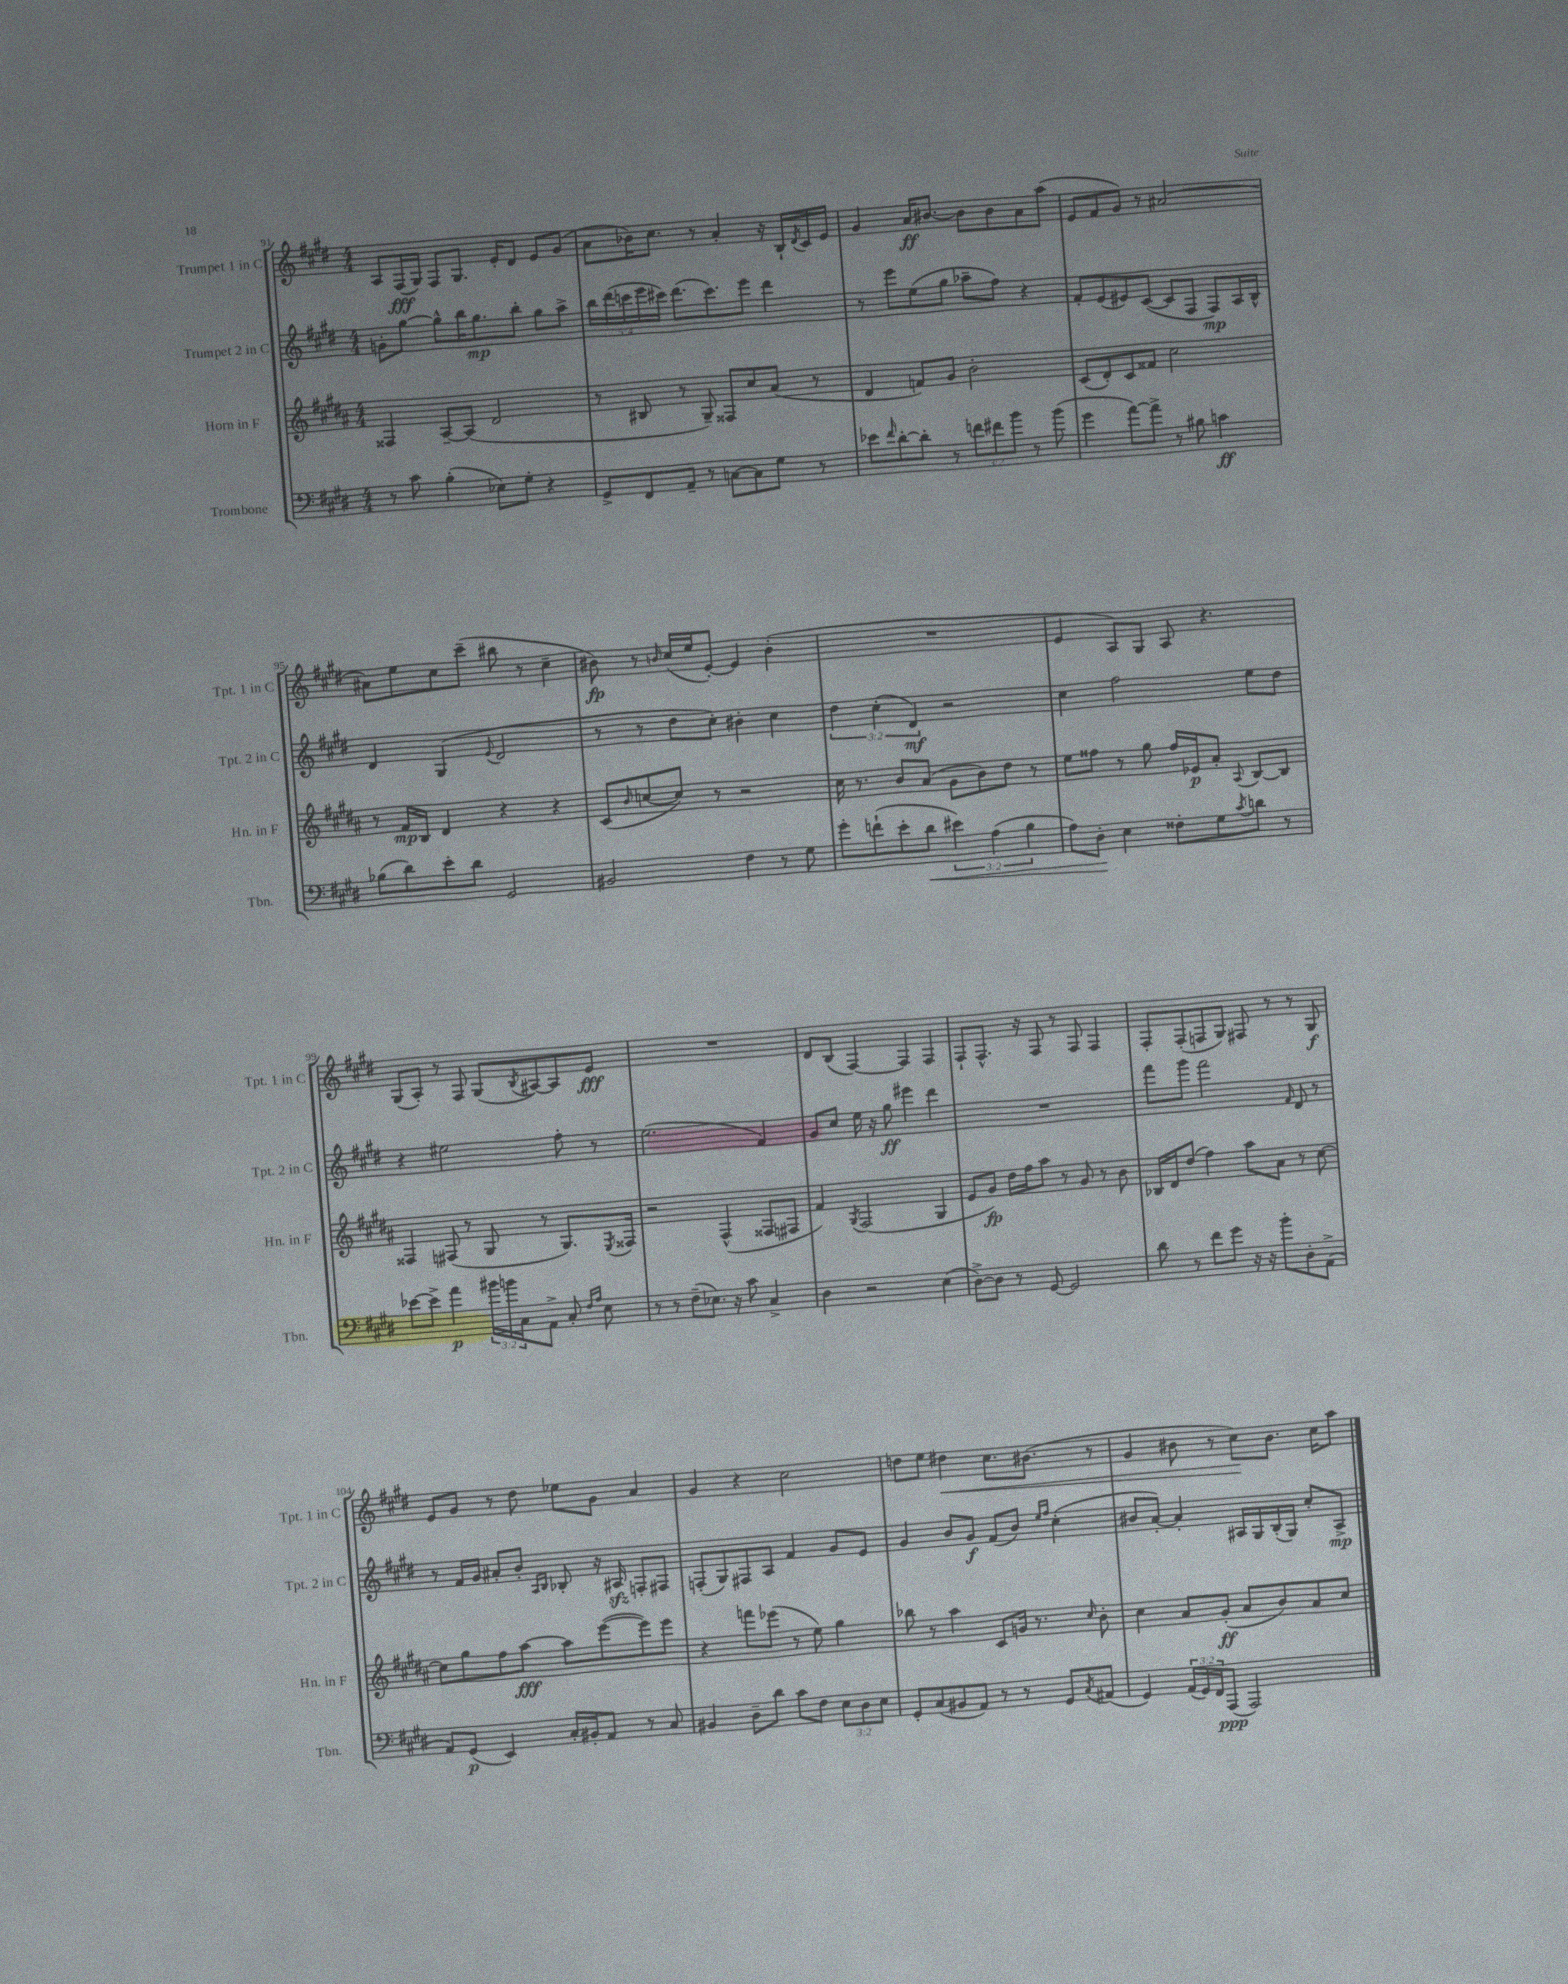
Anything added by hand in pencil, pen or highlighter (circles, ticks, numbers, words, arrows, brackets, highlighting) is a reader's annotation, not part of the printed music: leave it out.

**kern	**dynam	**kern	**dynam	**kern	**dynam	**kern	**dynam
*part4	*part4	*part3	*part3	*part2	*part2	*part1	*part1
*staff4	*staff4	*staff3	*staff3	*staff2	*staff2	*staff1	*staff1
*I"Trombone	*	*I"Horn in F	*	*I"Trumpet 2 in C	*	*I"Trumpet 1 in C	*
*I'Tbn.	*	*I'Hn. in F	*	*I'Tpt. 2 in C	*	*I'Tpt. 1 in C	*
*clefF4	*	*clefG2	*	*clefG2	*	*clefG2	*
*k[f#c#g#d#]	*	*k[f#c#g#d#a#]	*	*k[f#c#g#d#]	*	*k[f#c#g#d#]	*
*M4/4	*	*M4/4	*	*M4/4	*	*M4/4	*
=91	=91	=91	=91	=91	=91	=91	=91
8r	.	4F##X/	.	8gn'\L	.	8A/L	.
8c#\	.	.	.	[8gg#\J	.	(16F#/L	fff
.	.	.	.	.	.	16G#/JJ)	.
(4B'\	.	[8A#~/L	.	8gg#^^\L]	.	8F#/L	.
.	.	(8A#/J]	.	16bb\K	.	8.G#/J	.
.	.	.	.	8.gg#\	mp	.	.
8E-X\L)	.	2d#/	.	.	.	.	.
.	.	.	.	.	.	16e'/KL	.
8G#'\J	.	.	.	8bb'\J	.	8d#/J	.
4r	.	.	.	8gg#\L	.	8e/L	.
.	.	.	.	8aa^\J	.	(8g#/J	.
=92	=92	=92	=92	=92	=92	=92	=92
8GG#^/L	.	8r	.	20bb\LL	.	8a\L	.
.	.	.	.	(20ddd#\	.	.	.
.	.	.	.	20cccn\	.	.	.
8FF#/	.	8B#X/	.	.	.	16b-X\K)	.
.	.	.	.	20eee\	.	.	.
.	.	.	.	.	.	8.cc#\J	.
.	.	.	.	20ccc#X\JJ)	.	.	.
8AA~/J	.	8r	.	(8.ddd#\L	.	.	.
8r	.	8G#~/)	.	.	.	8r	.
.	.	.	.	8.ccc#\)	.	.	.
[8Cn\L	.	8F##X/L	.	.	.	4a'/	.
8C\]	.	8cc#/	.	8eee\J	.	.	.
8G#\J	.	(8a#/J	.	4ddd#\	.	16r	.
.	.	.	.	.	.	16B`/LL	.
.	.	.	.	.	.	8qd#/	.
8r	.	8r	.	.	.	16c#/	.
.	.	.	.	.	.	16e/JJ	.
=93	=93	=93	=93	=93	=93	=93	=93
8e-X\L	.	4d#/	.	8r	.	4g#/	.
16qqf#/	.	.	.	.	.	.	.
[8d#'\	.	.	.	8eee\L	.	.	.
8d#'\J]	.	8fn/L)	.	(8ee\	.	16a/KL	ff
.	.	.	.	.	.	[8.b#X/J	.
8r	.	8g#/J	.	8gg#\J	.	.	.
12fn\L	.	2b'\	.	8aa-X~\L	.	8b#\L]	.
12f#X\	.	.	.	.	.	.	.
.	.	.	.	8ff#\J)	.	8b#\	.
12b\J	.	.	.	.	.	.	.
8r	.	.	.	4r	.	8a\	.
(8b\	.	.	.	.	.	(8aa\J	.
=94	=94	=94	=94	=94	=94	=94	=94
4g#\	.	(8c#/L	.	8f#'/L	.	8e/L	.
.	.	8d#'/)	.	(8e/	.	8f#/	.
[8a\L)	.	8c#/	.	8e#X/)	.	8g#/J)	.
8a^\J]	.	8f##X/J	.	([8c#/J	.	8r	.
8r	.	2cc#\	.	8c#/L]	.	[2a#X/	.
8B#X\	.	.	.	8F#/J	.	.	.
4cn\	ff	.	.	8F#/L)	mp	.	.
.	.	.	.	16A/L	.	.	.
.	.	.	.	16B^^/JJ	.	.	.
!!LO:LB:g=z
=95	=95	=95	=95	=95	=95	=95	=95
(8B-X\L	.	8r	.	4d#/	.	8a#X\L]	.
8d#\)	.	16f#/LL	mp	.	.	8ee\	.
.	.	16B/JJ	.	.	.	.	.
8e'\	.	4d#/	.	(4G#/	.	8cc#\	.
8d#\J	.	.	.	.	.	(8ccc#~\J	.
.	.	.	.	8qqe/	.	.	.
2GG#/	.	4r	.	2d#/	.	8bb#X\	.
.	.	.	.	.	.	8r	.
.	.	4r	.	.	.	4cc#~\	.
=96	=96	=96	=96	=96	=96	=96	=96
2BB#X/	.	(8c#/L	.	8r	.	8b#X\)	fp
.	.	16qqb/	.	.	.	.	.
.	.	[8ccn/	.	8r	.	8r	.
.	.	.	.	.	.	16qqbn/	.
.	.	8cc/J])	.	8dd#\L	.	(16cc#/LL	.
.	.	.	.	.	.	16ee/J	.
.	.	8r	.	8cc#'\J)	.	[8e'/J)	.
4F#\	.	2r	.	4b#X'\	.	4e/]	.
8r	.	.	.	4cc#\	.	(4b'\	.
8G#\	.	.	.	.	.	.	.
=97	=97	=97	=97	=97	=97	=97	=97
8g#'\L	.	16cc#\	.	6dd#\	.	1r	.
.	.	8.r	.	.	.	.	.
(8fn`\	.	.	.	.	.	.	.
.	.	.	.	(6cc#'\	.	.	.
8e'\	.	8b/L	.	.	.	.	.
.	.	.	.	6d#/)	mf	.	.
!	!LO:HP:b	!	!	!	!	!	!
8d#\J	<	(8a#/J	.	.	.	.	.
6e#X\)	.	8g#\L	.	2r	.	.	.
.	.	8b\)	.	.	.	.	.
(6A\	.	.	.	.	.	.	.
.	.	8dd#\J	.	.	.	.	.
6B\	.	.	.	.	.	.	.
.	.	8r	.	.	.	.	.
=98	=98	=98	=98	=98	=98	=98	=98
8A\L)	.	8ee\L	.	4cc#\	.	4e/	.
8D#'\J	.	8ff##X\J	.	.	.	.	.
4E\	[	8r	.	2ff#\	.	8A/L)	.
.	.	8gg#\	.	.	.	8G#/J	.
8F##X'\L	.	16ff##/LL	.	.	.	8A/	.
.	.	16e-X/J	p	.	.	.	.
8G#\	.	8a#'/J	.	.	.	4.r	.
8qc#/	.	8qqA#/	.	.	.	.	.
8dn\J	.	[8B/L	.	8ee\L	.	.	.
8r	.	8B/J]	.	8dd#\J	.	.	.
!!LO:LB:g=z
=99	=99	=99	=99	=99	=99	=99	=99
[8e-X\L	.	4F##X/	.	4r	.	(8G#/L	.
8e-^\J]	.	.	.	.	.	8A'/J)	.
4a\	p	(8F#X/	.	2ee#X\	.	8r	.
.	.	8r	.	.	.	8F#/	.
24b#X\LL	.	8G#/	.	.	.	(8G#/L	.
24bn\	.	.	.	.	.	.	.
24C#\J	.	.	.	.	.	.	.
.	.	.	.	.	.	8qB/	.
8AA^\J	.	8r	.	.	.	[8A#X/)	.
8C#'/	.	8.G#/L)	.	8ff#'\	.	8A#/]	.
16qqF#/LL	.	.	.	.	.	.	.
16qqA/JJ	.	.	.	.	.	.	.
8E\	.	.	.	8r	.	8e/J	fff
.	.	8qE/	.	.	.	.	.
.	.	16F##X/Jk	.	.	.	.	.
=100	=100	=100	=100	=100	=100	=100	=100
8r	.	2r	.	(2.ee\	.	1r	.
8r	.	.	.	.	.	.	.
(8F#~\L	.	.	.	.	.	.	.
8.E-X\J)	.	.	.	.	.	.	.
.	.	(4F#^^/	.	.	.	.	.
16r	.	.	.	.	.	.	.
8c#\	.	.	.	.	.	.	.
4C#^/	.	8F##X/L	.	4f#/)	.	.	.
.	.	8F#X/J	.	.	.	.	.
=101	=101	=101	=101	=101	=101	=101	=101
4D#\	.	4f#/)	.	8g#/L	.	8d#/L	.
.	.	.	.	8cc#/J	.	(8B/J	.
.	.	8qG#/	.	.	.	.	.
2r	.	(2F#/	.	16ee\	.	[4F#/)	.
.	.	.	.	16r	.	.	.
.	.	.	.	8gg#\	ff	.	.
.	.	.	.	4eee#X\	.	4F#/]	.
(4E\	.	4G#/	.	4ddd#\	.	4F#/	.
=102	=102	=102	=102	=102	=102	=102	=102
[8D#^\L)	.	8e/L	.	1r	.	8F#`/L	.
8D#\J]	.	8g#/J)	fp	.	.	8.F#^^/J	.
8r	.	16dd#\LL	.	.	.	.	.
.	.	16ff#\J	.	.	.	16r	.
[8GG#/	.	8aa#\J	.	.	.	8F#/	.
2GG#/]	.	8r	.	.	.	8r	.
.	.	8g#/	.	.	.	8F#/	.
.	.	8r	.	.	.	4F#/	.
.	.	8b\	.	.	.	.	.
=103	=103	=103	=103	=103	=103	=103	=103
8d#\	.	16B-X/LL	.	8fff#\L	.	8F#'/L	.
.	.	16d#/J	.	.	.	.	.
8r	.	(8dd#/J	.	8ggg#\J	.	(8F#'/	.
8f#\L	.	4ff#\)	.	2fff#\	.	8Fn/	.
8g#\J	.	.	.	.	.	8G#/J)	.
16r	.	8aa#\L	.	.	.	8F#X/	.
16r	.	.	.	.	.	.	.
8b'\L	.	8a#\J	.	.	.	8r	.
.	.	.	.	16qqf#/	.	.	.
8D#'\	.	8r	.	8d#/	.	8r	.
(8AA^\J	.	[8cc#\	.	8r	.	8G#/	f
!!LO:LB:g=z
=104	=104	=104	=104	=104	=104	=104	=104
8AA/L)	.	8cc#\L]	.	8r	.	8e/L	.
(8GG#/J	p	8gg#\	.	16f#/LL	.	8g#/J	.
.	.	.	.	16g#/JJ	.	.	.
4EE/)	.	8ff#\	.	8a#X'/L	.	8r	.
.	.	[8aa#\J	fff	8b'/J	.	8dd#\	.
.	.	.	.	16qqA/LL	.	.	.
.	.	.	.	16qqB/JJ	.	.	.
16C#'/LL	.	8aa#\L]	.	8B-X'/	.	8ee-X\L	.
16BB#X'/J	.	.	.	.	.	.	.
8AA/J	.	([8eee\	.	16r	.	8g#\J	.
.	.	.	.	16A#Xzz/	.	.	.
8r	.	8eee\])	.	8Fn'/L	.	4a/	.
8C#/	.	8eee\J	.	8F#X/J	.	.	.
=105	=105	=105	=105	=105	=105	=105	=105
4BB#X/	.	4r	.	(8Fn'/L	.	4g#/	.
.	.	.	.	8G#/)	.	.	.
8D#~\L	.	8fffn\L	.	8F#X/	.	4r	.
8d#\J	.	(8eee-X\J	.	8A/J	.	.	.
8c#\L	.	8r	.	4f#/	.	2cc#\	.
8F#\J	.	8ee\)	.	.	.	.	.
12E\L	.	4gg#\	.	8g#/L	.	.	.
12D#\	.	.	.	.	.	.	.
.	.	.	.	8e/J	.	.	.
12E\J	.	.	.	.	.	.	.
=106	=106	=106	=106	=106	=106	=106	=106
8GG#'/L	.	8bb-X\	.	4g#/	.	8ddn\L	.
(8C#/	.	8r	.	.	.	8ee\J	.
!	!	!	!	!	!	!	!LO:HP:b
8BB#X/	.	4aa#\	.	8b/L	.	4dd#X\	<
8AA/J)	.	.	.	8g#/J	f	.	.
8r	.	8c#/L	.	(8f#/L	.	8.cc#\L	.
8r	.	16gn/Jk	.	8b/J)	.	.	.
.	.	8.r	.	.	.	(8.b#X\J	.
.	.	.	.	16qqee/LL	.	.	.
.	.	.	.	16qqff#/JJ	.	.	.
8GG#/L	.	.	.	(4cc#'\	.	.	.
8qC#/	.	16qqcc#/	.	.	.	.	.
(8AA#X/J	.	8b'\	.	.	.	8r	.
=107	=107	=107	=107	=107	=107	=107	=107
4GG#/)	.	4cc#\	.	8b#X/L	.	4g#/	.
.	.	.	.	[8a'/J)	.	.	.
(24AA/LL	.	8a#/L	.	4a'/]	.	8b#X\	.
24GG#/)	.	.	.	.	.	.	.
24FF#/J	.	.	.	.	.	.	.
(8AAA/J	ppp	(8g#'/J	ff	.	.	8r	.
2AAA/)	.	8a#/L	.	16A#X/LL	.	8cc#\L)	.
.	.	.	.	16G#/	.	.	.
.	.	8b/)	.	(16B'/	.	8.b#\J	[
.	.	.	.	16G#/JJ)	.	.	.
.	.	8a#/	.	8cc#'/L	.	.	.
.	.	.	.	.	.	16cc#\KL	.
.	.	8cc#/J	.	8A#^/J	mp	8aa\J	.
==	==	==	==	==	==	==	==
*-	*-	*-	*-	*-	*-	*-	*-
